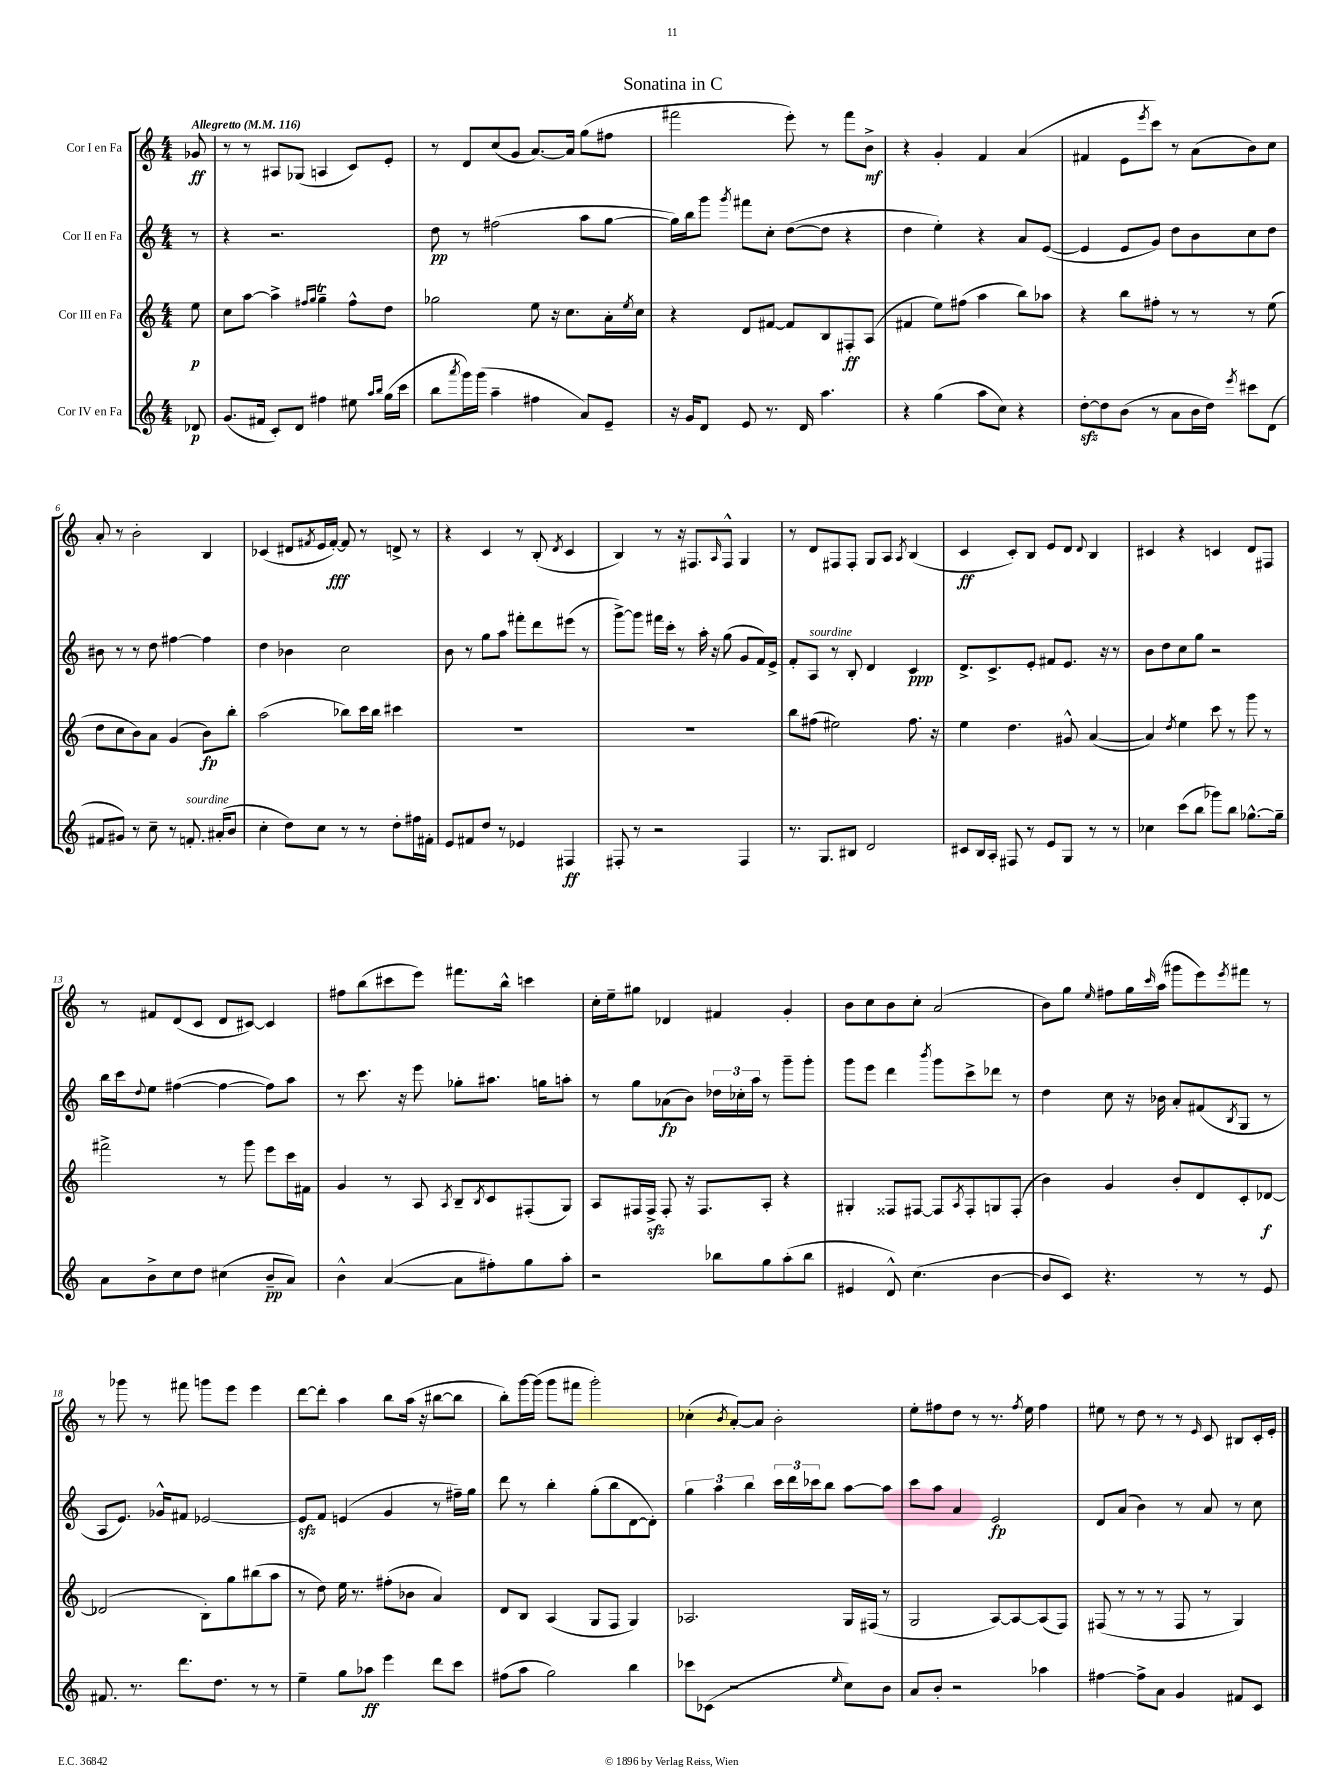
\header { title = "Sonatina in C" }
<<
\new StaffGroup <<
\new Staff = "s0" \with { instrumentName = "Cor I en Fa" } {
    \clef treble \key c \major \numericTimeSignature \time 4/4 \partial 8 \tempo "Allegretto" 4 = 116
    ges'8\ff |
    r8 r8 ais8 ges8( a4 c'8) e'8-. |
    r8 d'8 c''8( g'8 a'8.~) a'16 g''8( fis''8 |
    fis'''2 e'''8-.) r8 fis'''8 b'8->\mf |
    r4 g'4-. f'4 a'4( |
    fis'4 e'8 \acciaccatura { e'''8 } c'''8) r8 a'8( b'8) c''8 |
    a'8-. r8 b'2-. b4 |
    ces'4( dis'8 \acciaccatura { fis'8 } e'16 fis'16~-.\fff) fis'8 r8 d'8-> r8 |
    r4 c'4 r8 b8-.( \acciaccatura { d'8 } c'4 |
    b4) r8 r16 fis8. \grace { a16 } fis8-^ g4 |
    r8 d'8 fis8 fis8-. g8 a8 \acciaccatura { a8 } b4( |
    c'4\ff c'8-.) b8 e'8 d'8 \appoggiatura { d'8 } b4 |
    cis'4 r4 c'4 d'8 fis8 |
    r8 fis'8 d'8( c'8 d'8 cis'8~) cis'4 |
    fis''8 b''8( cis'''8 e'''8) fis'''8. b''16-^ c'''4 |
    c''16-. e''16-- gis''8 des'4 fis'4 g'4-. |
    b'8 c''8 b'8 c''8-. a'2( |
    b'8) g''8 \grace { e''16 } fis''8 g''16 \grace { c'''16 } a''16( gis'''8 e'''8) \acciaccatura { e'''8 } fis'''8 r8 |
    r8 ges'''8 r8 fis'''8 g'''8 e'''8 e'''4 |
    d'''8~ d'''8-. a''4 b''8 a''16( r16 bis''8~ bis''8 |
    b''8-.) g'''16~ g'''16( g'''8 fis'''8 g'''2-.) |
    ces''4-.( \acciaccatura { b'8 } a'8~-.) a'8 b'2-. |
    e''8-. fis''8 d''8 r8 r8. \acciaccatura { fis''8 } e''16 fis''4 |
    eis''8 r8 d''8 r8 r8 \grace { e'16 } c'8 bis8 c'16-. e'16-. \bar "|." |
}
\new Staff = "s1" \with { instrumentName = "Cor II en Fa" } {
    \clef treble \key c \major \numericTimeSignature \time 4/4 \partial 8
    r8 |
    r4 r2. |
    d''8\pp r8 fis''2( a''8 g''8~ |
    g''16) b''16 g'''8 \acciaccatura { g'''8 } fis'''8 c''8-. d''8~( d''8 r4 |
    d''4 e''4-.) r4 a'8 e'8~( |
    e'4 e'8 g'8) d''8 b'8 c''8 d''8 |
    bis'8 r8 r8 d''8 fis''4~ fis''4 |
    d''4 bes'4 c''2 |
    b'8 r8 g''8 a''8 fis'''8-. d'''8 eis'''8( r8 |
    g'''8~->) g'''8 fis'''16 c'''16-. r8 a''16-. r16 g''8( g'8 f'16) e'16-> |
    f'8-. a8^\markup { \italic "sourdine" } r8 b8-. d'4 c'4\ppp |
    d'8.-> c'8.-> e'8-. fis'8 e'8. r16 r8 |
    b'8 d''8 c''8 g''8 r2 |
    b''16 c'''16 \appoggiatura { d''8 } e''8 fis''4~( fis''4~ fis''8) a''8 |
    r8 c'''8. r16 e'''8 ges''8-. ais''8. g''16 a''8-. |
    r8 g''8 aes'8\fp( b'8) \tuplet 3/2 { des''16 ces''16-. a''16 } r8 g'''8-- g'''8-. |
    g'''8 e'''8 d'''4 \acciaccatura { b'''8 } g'''8 c'''8-> des'''8 r8 |
    d''4 c''8 r16 bes'16 a'8-. fis'8( \acciaccatura { b8 } g8 r8 |
    a8 e'8.) ges'16-^ fis'8 ees'2~ |
    ees'8\sfz f'8 e'4( g'4 r8 fis''16--) g''16 |
    d'''8 r8 b''4-. g''8-.( b''8 d'8~ d'8-.) |
    \tuplet 3/2 { g''4 a''4 b''4 } \tuplet 3/2 { c'''16 d'''16 ces'''16 } b''8 a''8~ a''8 |
    c'''8 a''8 a'4 e'2\fp |
    d'8 a'8( b'4) r8 a'8 r8 c''8 \bar "|." |
}
\new Staff = "s2" \with { instrumentName = "Cor III en Fa" } {
    \clef treble \key c \major \numericTimeSignature \time 4/4 \partial 8
    e''8\p |
    c''8 a''8~ a''4-> \grace { fis''16 g''16 } g''4--\trill fis''8-^ d''8 |
    ges''2 e''8 r16 c''8. a'16-. \acciaccatura { e''8 } c''16 |
    r4 d'8 fis'8~ fis'8 b8 fis8-.\ff a8( |
    fis'4 e''8) fis''8( a''4 b''8) aes''8 |
    r4 b''8 fis''8-. r8 r8 r8 e''8( |
    d''8 c''8 b'8) a'8 g'4( b'8\fp) b''8-. |
    a''2( bes''8) c'''16 bes''16 cis'''4 |
    R1 |
    R1 |
    b''8 fis''8( eis''2) fis''8. r16 |
    e''4 d''4. gis'8-^ a'4~( |
    a'4) \acciaccatura { d''8 } e''4 c'''8 r8 g'''8 r8 |
    fis'''2-> r8 g'''8 e'''8 c'''16 fis'16 |
    g'4 r8 a8 \acciaccatura { a8 } b8-- \acciaccatura { b8 } c'8 fis8-.( g8) |
    a8 fis16 fis16->\sfz fis8-. r16 fis8. a8-. r4 |
    gis4-. fisis8 fis8~ fis8 \acciaccatura { a8 } fis8-. g8 fis8-.( |
    b'4) g'4 b'8-. d'8 c'8-. des'8~\f |
    des'2( b8-.) g''8 bis''8( a''8 |
    r8 d''8) e''16 r8. fis''8-.( bes'8 a'4) |
    d'8 b8 a4( g8 f8 g4) |
    aes2. g16 fis16( r8 |
    g2 a8~) a8~ a8( f8) |
    fis8( r8 r8 r8 fis8 r8 g4) \bar "|." |
}
\new Staff = "s3" \with { instrumentName = "Cor IV en Fa" } {
    \clef treble \key c \major \numericTimeSignature \time 4/4 \partial 8
    des'8\p |
    g'8.( fis'16 c'8-.) d'8 fis''4 eis''8 \grace { a''16 b''16 } g''16( c'''16 |
    b''8 \acciaccatura { a'''8 } g'''16) g'''16( a''4-- fis''4 a'8) e'8-- |
    r16 g'16 d'8 e'8 r8. d'16 a''4. |
    r4 g''4( a''8 c''8) r4 |
    d''8~-.\sfz d''8 b'8( r8 a'8 b'16 d''16) \acciaccatura { e'''8 } cis'''8 d'8( |
    fis'8 gis'8) r8 c''8-- r8 f'8.-.^\markup { \italic "sourdine" } ais'16-.( b'8 |
    c''4-. d''8) c''8 r8 r8 d''8-. fis''16 fis'16-. |
    e'8 fis'8 d''8 r8 ees'4 fis4\ff |
    fis8-. r8 r2 fis4 |
    r8. g8. bis8 d'2 |
    cis'8 b16 a16-. fis8 r8 e'8 g8 r8 r8 |
    ces''4 c'''8( b''8 ges'''8) b''8 ges''8.~-^ ges''16-- |
    a'8 b'8-> c''8 d''8 cis''4( b'8--\pp a'8) |
    b'4-^ a'4~( a'8 fis''8-.) g''8 a''8-. |
    r2 bes''8 g''8 a''8-.( bes''8 |
    eis'4 d'8-^) c''4.( b'4~ |
    b'8 c'8) r4. r8 r8 e'8 |
    fis'8. r8. d'''8. d''8. r8 r8 |
    e''4-- g''8 aes''8\ff e'''4 d'''8 c'''8 |
    fis''8( a''8 g''2) b''4 |
    ces'''8 ces'8( r2 \grace { e''16 } c''8) b'8 |
    a'8 b'8-. r2 aes''4 |
    fis''4~ fis''8-> a'8 g'4 fis'8 c'8 \bar "|." |
}
>>
>>
